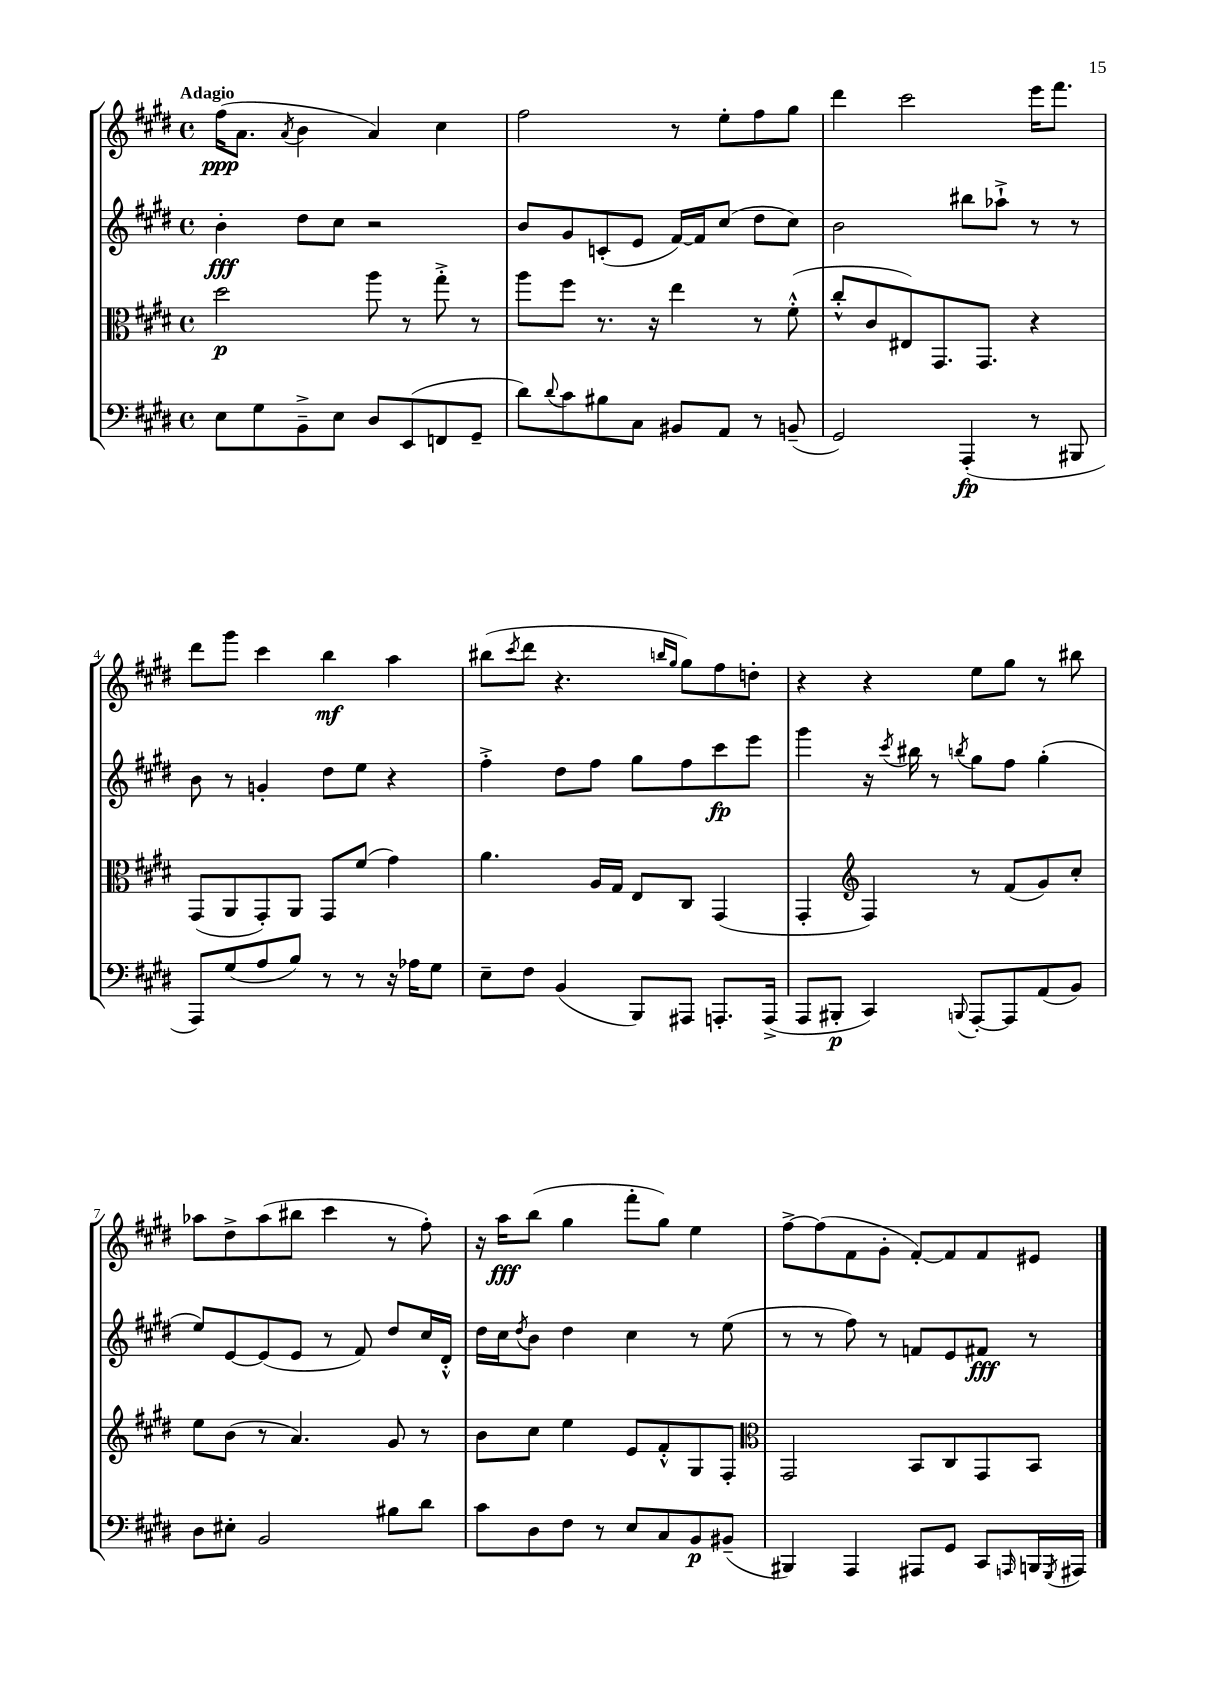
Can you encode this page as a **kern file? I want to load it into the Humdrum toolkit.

**kern	**dynam	**kern	**dynam	**kern	**dynam	**kern	**dynam
*part4	*part4	*part3	*part3	*part2	*part2	*part1	*part1
*staff4	*staff4	*staff3	*staff3	*staff2	*staff2	*staff1	*staff1
*clefF4	*	*clefC3	*	*clefG2	*	*clefG2	*
*k[f#c#g#d#]	*	*k[f#c#g#d#]	*	*k[f#c#g#d#]	*	*k[f#c#g#d#]	*
*M4/4	*	*M4/4	*	*M4/4	*	*M4/4	*
*met(c)	*	*met(c)	*	*met(c)	*	*met(c)	*
=1	=1	=1	=1	=1	=1	=1	=1
!	!	!	!	!	!	!LO:TX:a:B:t=Adagio	!
8E\L	.	2dd#\	p	4b'\	fff	(16ff#\KL	ppp
.	.	.	.	.	.	8.a\J	.
8G#\	.	.	.	.	.	.	.
.	.	.	.	.	.	8qa/	.
8BB~^\	.	.	.	8dd#\L	.	4b\	.
8E\J	.	.	.	8cc#\J	.	.	.
8D#/L	.	8aa\	.	2r	.	4a/)	.
(8EE/	.	8r	.	.	.	.	.
8FFn/	.	8gg#'^\	.	.	.	4cc#\	.
8GG#~/J	.	8r	.	.	.	.	.
=2	=2	=2	=2	=2	=2	=2	=2
8d#\L)	.	8aa\L	.	8b/L	.	2ff#\	.
8qqd#/	.	.	.	.	.	.	.
8c#\	.	8ff#\J	.	8g#/	.	.	.
8B#X\	.	8.r	.	(8cn'/	.	.	.
8C#\J	.	.	.	8e/J	.	.	.
.	.	16r	.	.	.	.	.
8BB#X/L	.	4ee\	.	[16f#/LL)	.	8r	.
.	.	.	.	16f#/J]	.	.	.
8AA/J	.	.	.	(8cc#/J	.	8ee'\L	.
8r	.	8r	.	8dd#\L	.	8ff#\	.
(8BBn~/	.	(8f#'^^\	.	8cc#\J)	.	8gg#\J	.
=3	=3	=3	=3	=3	=3	=3	=3
2GG#/)	.	8cc#'^^/L	.	2b\	.	4ddd#\	.
.	.	8c#/	.	.	.	.	.
.	.	8E#X/)	.	.	.	2ccc#\	.
.	.	8.GG#/	.	.	.	.	.
(4AAA'/	fp	.	.	8bb#X\L	.	.	.
.	.	8.GG#/J	.	.	.	.	.
.	.	.	.	8aa-X`^\J	.	.	.
8r	.	4r	.	8r	.	16eee\KL	.
.	.	.	.	.	.	8.fff#\J	.
8BBB#X/	.	.	.	8r	.	.	.
!!LO:LB:g=z
=4	=4	=4	=4	=4	=4	=4	=4
8AAA/L)	.	(8GG#/L	.	8b\	.	8ddd#\L	.
(8G#/	.	8AA/	.	8r	.	8ggg#\J	.
8A/	.	8GG#'/)	.	4gn'/	.	4ccc#\	.
8B/J)	.	8AA/J	.	.	.	.	.
8r	.	8GG#/L	.	8dd#\L	.	4bb\	mf
8r	.	(8f#/J	.	8ee\J	.	.	.
16r	.	4g#\)	.	4r	.	4aa\	.
16A-X\KL	.	.	.	.	.	.	.
8G#\J	.	.	.	.	.	.	.
=5	=5	=5	=5	=5	=5	=5	=5
8E~\L	.	4.a\	.	4ff#'^\	.	(8bb#X\L	.
.	.	.	.	.	.	8qccc#/	.
8F#\J	.	.	.	.	.	8ddd#\J	.
(4BB/	.	.	.	8dd#\L	.	4.r	.
.	.	16A/LL	.	8ff#\J	.	.	.
.	.	16G#/JJ	.	.	.	.	.
8BBB/L)	.	8E/L	.	8gg#\L	.	.	.
.	.	.	.	.	.	16qqbbn/LL	.
.	.	.	.	.	.	16qqgg#/JJ	.
8AAA#X/J	.	8C#/J	.	8ff#\	.	8gg#\L)	.
8.AAAn'/L	.	(4GG#/	.	8ccc#\	fp	8ff#\	.
.	.	.	.	8eee\J	.	8ddn'\J	.
(16AAA^/Jk	.	.	.	.	.	.	.
=6	=6	=6	=6	=6	=6	=6	=6
8AAA/L	.	4GG#'/	.	4ggg#\	.	4r	.
8BBB#X'/J	p	.	.	.	.	.	.
*	*	*clefG2	*	*	*	*	*
4CC#/)	.	4F#/)	.	16r	.	4r	.
.	.	.	.	8qccc#/	.	.	.
.	.	.	.	16bb#X\	.	.	.
.	.	.	.	8r	.	.	.
8qqBBBn/	.	.	.	8qbbn/	.	.	.
[8AAA'/L	.	8r	.	8gg#\L	.	8ee\L	.
8AAA/]	.	(8f#/L	.	8ff#\J	.	8gg#\J	.
(8AA/	.	8g#/)	.	(4gg#'\	.	8r	.
8BB/J)	.	8cc#'/J	.	.	.	8bb#X\	.
!!LO:LB:g=z
=7	=7	=7	=7	=7	=7	=7	=7
8D#\L	.	8ee\L	.	8ee/L)	.	8aa-X\L	.
8E#X'\J	.	(8b\J	.	[8e/	.	8dd#^\	.
2BB/	.	8r	.	(8e/]	.	(8aa-\	.
.	.	4.a/)	.	8e/J	.	8bb#X\J	.
.	.	.	.	8r	.	4ccc#\	.
.	.	.	.	8f#/)	.	.	.
8B#X\L	.	8g#/	.	8dd#/L	.	8r	.
8d#\J	.	8r	.	16cc#/L	.	8ff#'\)	.
.	.	.	.	16d#'^^/JJ	.	.	.
=8	=8	=8	=8	=8	=8	=8	=8
8c#\L	.	8b\L	.	16dd#\LL	.	16r	.
.	.	.	.	16cc#\J	.	16aa\KL	fff
.	.	.	.	8qdd#/	.	.	.
8D#\	.	8cc#\J	.	8b\J	.	(8bb\J	.
8F#\J	.	4ee\	.	4dd#\	.	4gg#\	.
8r	.	.	.	.	.	.	.
8E/L	.	8e/L	.	4cc#\	.	8fff#'\L	.
8C#/	.	8f#'^^/	.	.	.	8gg#\J)	.
8BB/	p	8G#/	.	8r	.	4ee\	.
(8BB#X~/J	.	8F#'/J	.	(8ee\	.	.	.
=9	=9	=9	=9	=9	=9	=9	=9
*	*	*clefC3	*	*	*	*	*
4BBB#X/)	.	2GG#/	.	8r	.	[8ff#^\L	.
.	.	.	.	8r	.	(8ff#\]	.
4AAA/	.	.	.	8ff#\)	.	8f#\	.
.	.	.	.	8r	.	8g#'\J	.
8AAA#X/L	.	8BB/L	.	8fn/L	.	[8f#'/L)	.
8GG#/J	.	8C#/	.	8e/	.	8f#/]	.
8CC#/L	.	8GG#/	.	8f#X/J	fff	8f#/	.
16qqAAAn/	.	.	.	.	.	.	.
16BBBn/L	.	8BB/J	.	8r	.	8e#X/J	.
8qGGG#/	.	.	.	.	.	.	.
16AAA#X/JJ	.	.	.	.	.	.	.
==	==	==	==	==	==	==	==
*-	*-	*-	*-	*-	*-	*-	*-
